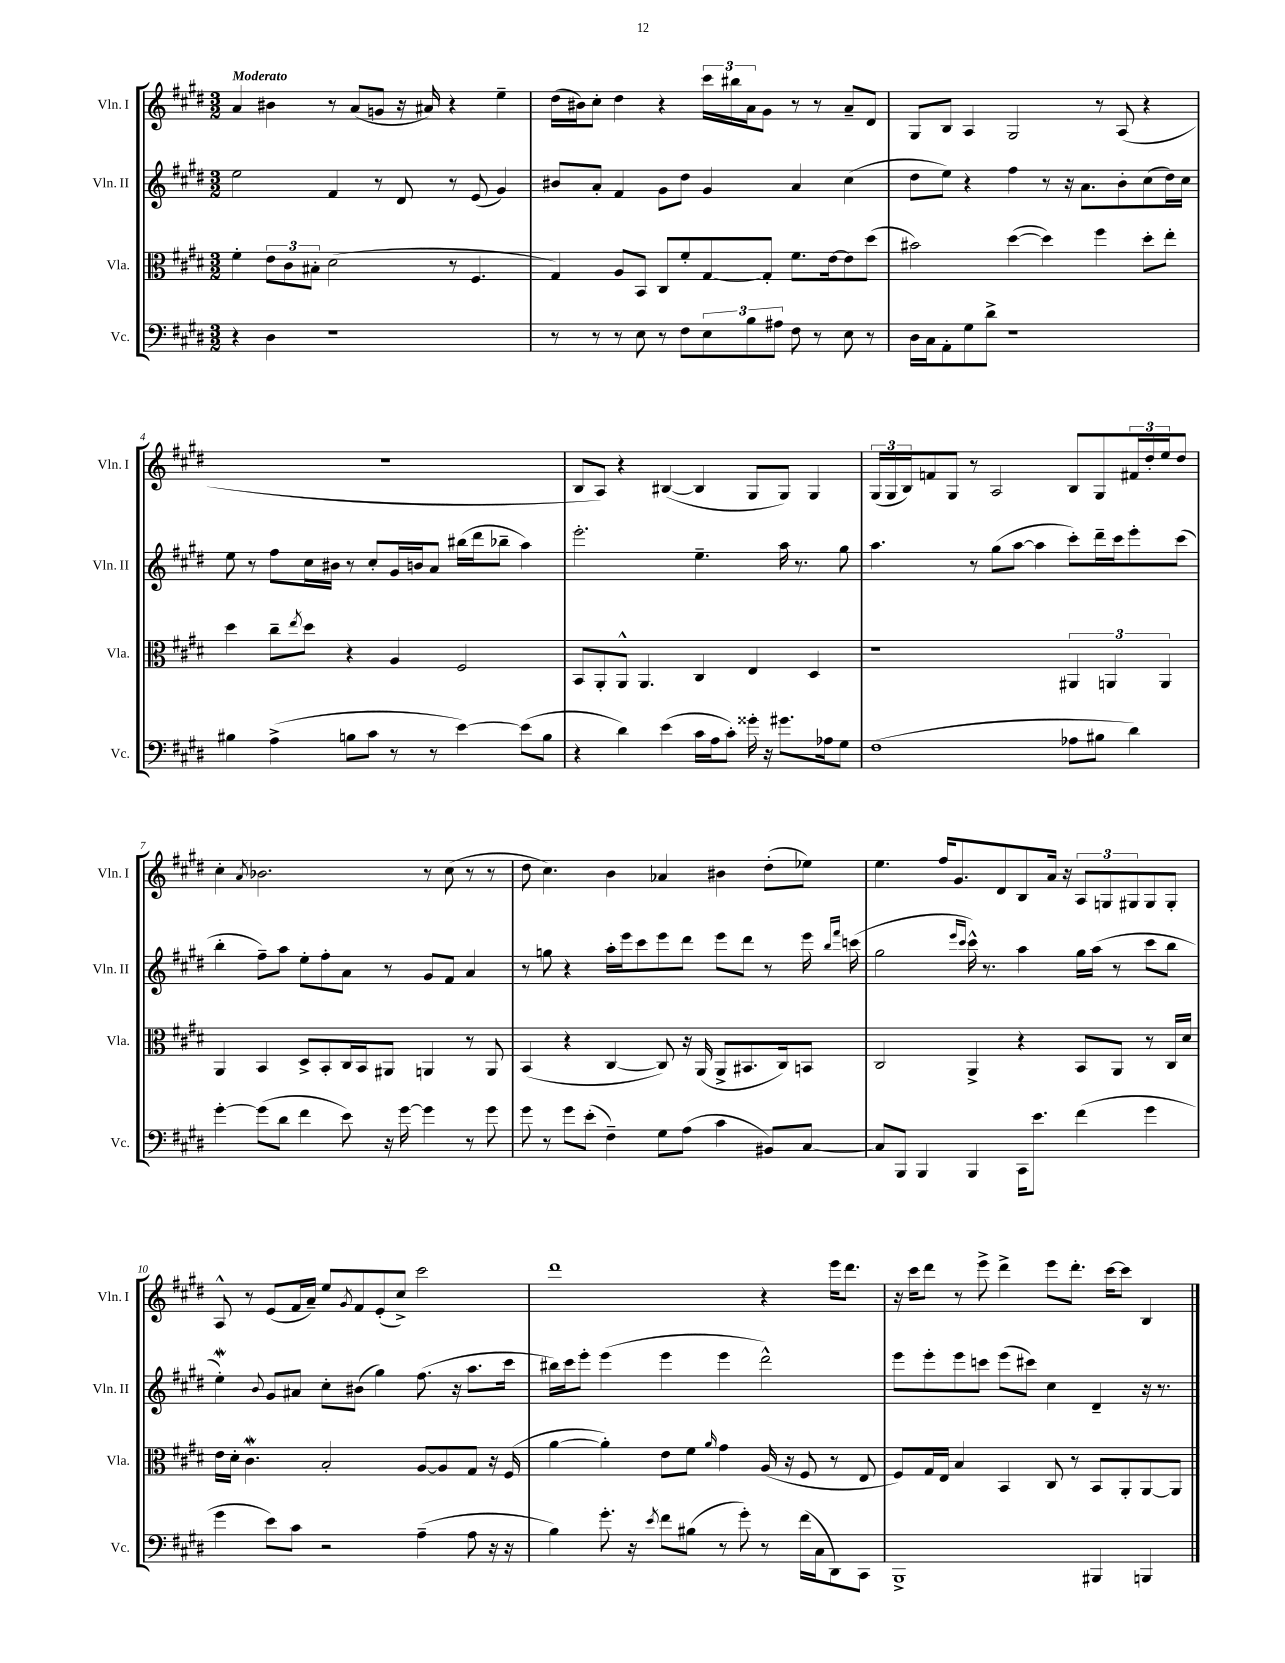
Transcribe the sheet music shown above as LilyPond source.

<<
\new StaffGroup <<
\new Staff = "s0" \with { instrumentName = "Vln. I" shortInstrumentName = "Vln. I" } {
    \clef treble \key e \major \numericTimeSignature \time 3/2 \tempo "Moderato"
    a'4 bis'4 r8 a'8( g'8 r16 ais'16) r4 e''4-- |
    dis''16( bis'16) cis''8-. dis''4 r4 \tuplet 3/2 { cis'''16 bis''16 a'16 } gis'8 r8 r8 a'8-- dis'8 |
    gis8 b8 a4 gis2 r8 a8( r4 |
    R1. |
    b8 a8) r4 bis4~( bis4 gis8 gis8) gis4 |
    \tuplet 3/2 { gis16( gis16 b16) } f'8 gis8 r8 a2 b8 gis8 \tuplet 3/2 { fis'16 dis''16-. e''16 } dis''8 |
    cis''4-. \acciaccatura { a'8 } bes'2. r8 cis''8( r8 r8 |
    dis''8 cis''4.) b'4 aes'4 bis'4 dis''8-.( ees''8) |
    e''4. fis''16 gis'8. dis'8 b8 a'16 r16 \tuplet 3/2 { a8 g8 gis8 } gis8 gis8-. |
    a8-^ r8 e'8( fis'16 a'16--) e''8 \acciaccatura { gis'8 } fis'8 e'8-.( cis''8->) cis'''2 |
    dis'''1 r4 e'''16 dis'''8. |
    r16 cis'''16 dis'''8 r8 e'''8-> dis'''4-> e'''8 dis'''8.-. cis'''16~ cis'''8 b4 \bar "|." |
}
\new Staff = "s1" \with { instrumentName = "Vln. II" shortInstrumentName = "Vln. II" } {
    \clef treble \key e \major \numericTimeSignature \time 3/2
    e''2 fis'4 r8 dis'8 r8 e'8( gis'4) |
    bis'8 a'8-. fis'4 gis'8 dis''8 gis'4 a'4 cis''4( |
    dis''8 e''8) r4 fis''4 r8 r16 a'8. b'8-. cis''8( dis''16) cis''16 |
    e''8 r8 fis''8 cis''16 bis'16 r8 cis''8-. gis'16 b'16 a'8 bis''16( dis'''16 bes''8-- a''4) |
    e'''2.-. e''4.-- a''16 r8. gis''8 |
    a''4. r8 gis''8( a''8~ a''4 cis'''8-.) dis'''16-- cis'''16 e'''8-. cis'''8( |
    b''4-. fis''8--) a''8 e''8-. fis''8-. a'8 r8 gis'8 fis'8 a'4 |
    r8 g''8 r4 a''16-. e'''16 cis'''8 e'''8 dis'''8 e'''8 dis'''8 r8 e'''16 \grace { b''16 fis'''16 } c'''16( |
    gis''2 \grace { e'''16 cis'''16 } cis'''16-^) r8. a''4 gis''16 a''16( r8 cis'''8 b''8 |
    e''4-.\mordent) \appoggiatura { b'8 } gis'8 ais'8 cis''8-. bis'8( gis''4) fis''8.( r16 a''8. cis'''16 |
    bis''16) cis'''16 e'''8-. e'''4( e'''4 e'''4 dis'''2-^) |
    e'''8 e'''8-. e'''8 c'''8 e'''8( cis'''8) cis''4 dis'4-- r16 r8. \bar "|." |
}
\new Staff = "s2" \with { instrumentName = "Vla." shortInstrumentName = "Vla." } {
    \clef alto \key e \major \numericTimeSignature \time 3/2
    fis'4-. \tuplet 3/2 { e'8 cis'8 bis8-. } dis'2( r8 fis4. |
    gis4) a8 b,8 cis8 fis'8-. gis8~ gis8-. fis'8. e'16~ e'8 dis''8( |
    bis'2) dis''4~( dis''4) fis''4 dis''8-. e''8-. |
    dis''4 cis''8-- \acciaccatura { e''8 } dis''8 r4 a4 fis2 |
    b,8 a,8-. a,8-^ a,4. cis4 e4 dis4 |
    r1 \tuplet 3/2 { ais,4 a,4 a,4 } |
    a,4 b,4 dis8-> b,8-. cis16 b,16 ais,8 a,4 r8 a,8 |
    b,4( r4 cis4~ cis8) r16 a,16( a,8-> bis,8. cis16) b,8 |
    cis2 a,4-> r4 b,8 a,8 r8 cis16 dis'16 |
    e'16 dis'16-. cis'4.\mordent b2-. a8~ a8 gis8 r16 fis16( |
    a'4~ a'4-.) e'8 fis'8 \grace { a'16 } gis'4 a16( r16 fis8 r8 e8 |
    fis8) gis16 e16 b4 b,4 cis8 r8 b,8 a,8-. a,8~ a,8 \bar "|." |
}
\new Staff = "s3" \with { instrumentName = "Vc." shortInstrumentName = "Vc." } {
    \clef bass \key e \major \numericTimeSignature \time 3/2
    r4 dis4 r1 |
    r8 r8 r8 e8 r8 fis8 \tuplet 3/2 { e8 b8 ais8 } fis8 r8 e8 r8 |
    dis16 cis16 a,8-. gis8 dis'8-> r1 |
    bis4 a4->( b8 cis'8 r8 r8 e'4~) e'8( b8 |
    r4 dis'4) e'4( cis'16 a16 cis'8-.) gisis'16-. r16 gis'8. aes16 gis8 |
    fis1( aes8 bis8 dis'4) |
    gis'4~-. gis'8( dis'8 fis'4 e'8) r16 gis'16~ gis'4 r8 gis'8 |
    gis'8 r8 gis'8 e'8-.( fis4--) gis8 a8( cis'4 bis,8) cis8~ |
    cis8 b,,8 b,,4 b,,4 cis,16 e'8. fis'4( gis'4 |
    gis'4 e'8) cis'8 r2 a4--( a8 r16 r16 |
    b4) gis'8.-. r16 \acciaccatura { e'8 } fis'8 bis8( r8 gis'8-.) r8 fis'16( cis16 dis,8) cis,8 |
    b,,1-> bis,,4 b,,4 \bar "|." |
}
>>
>>
